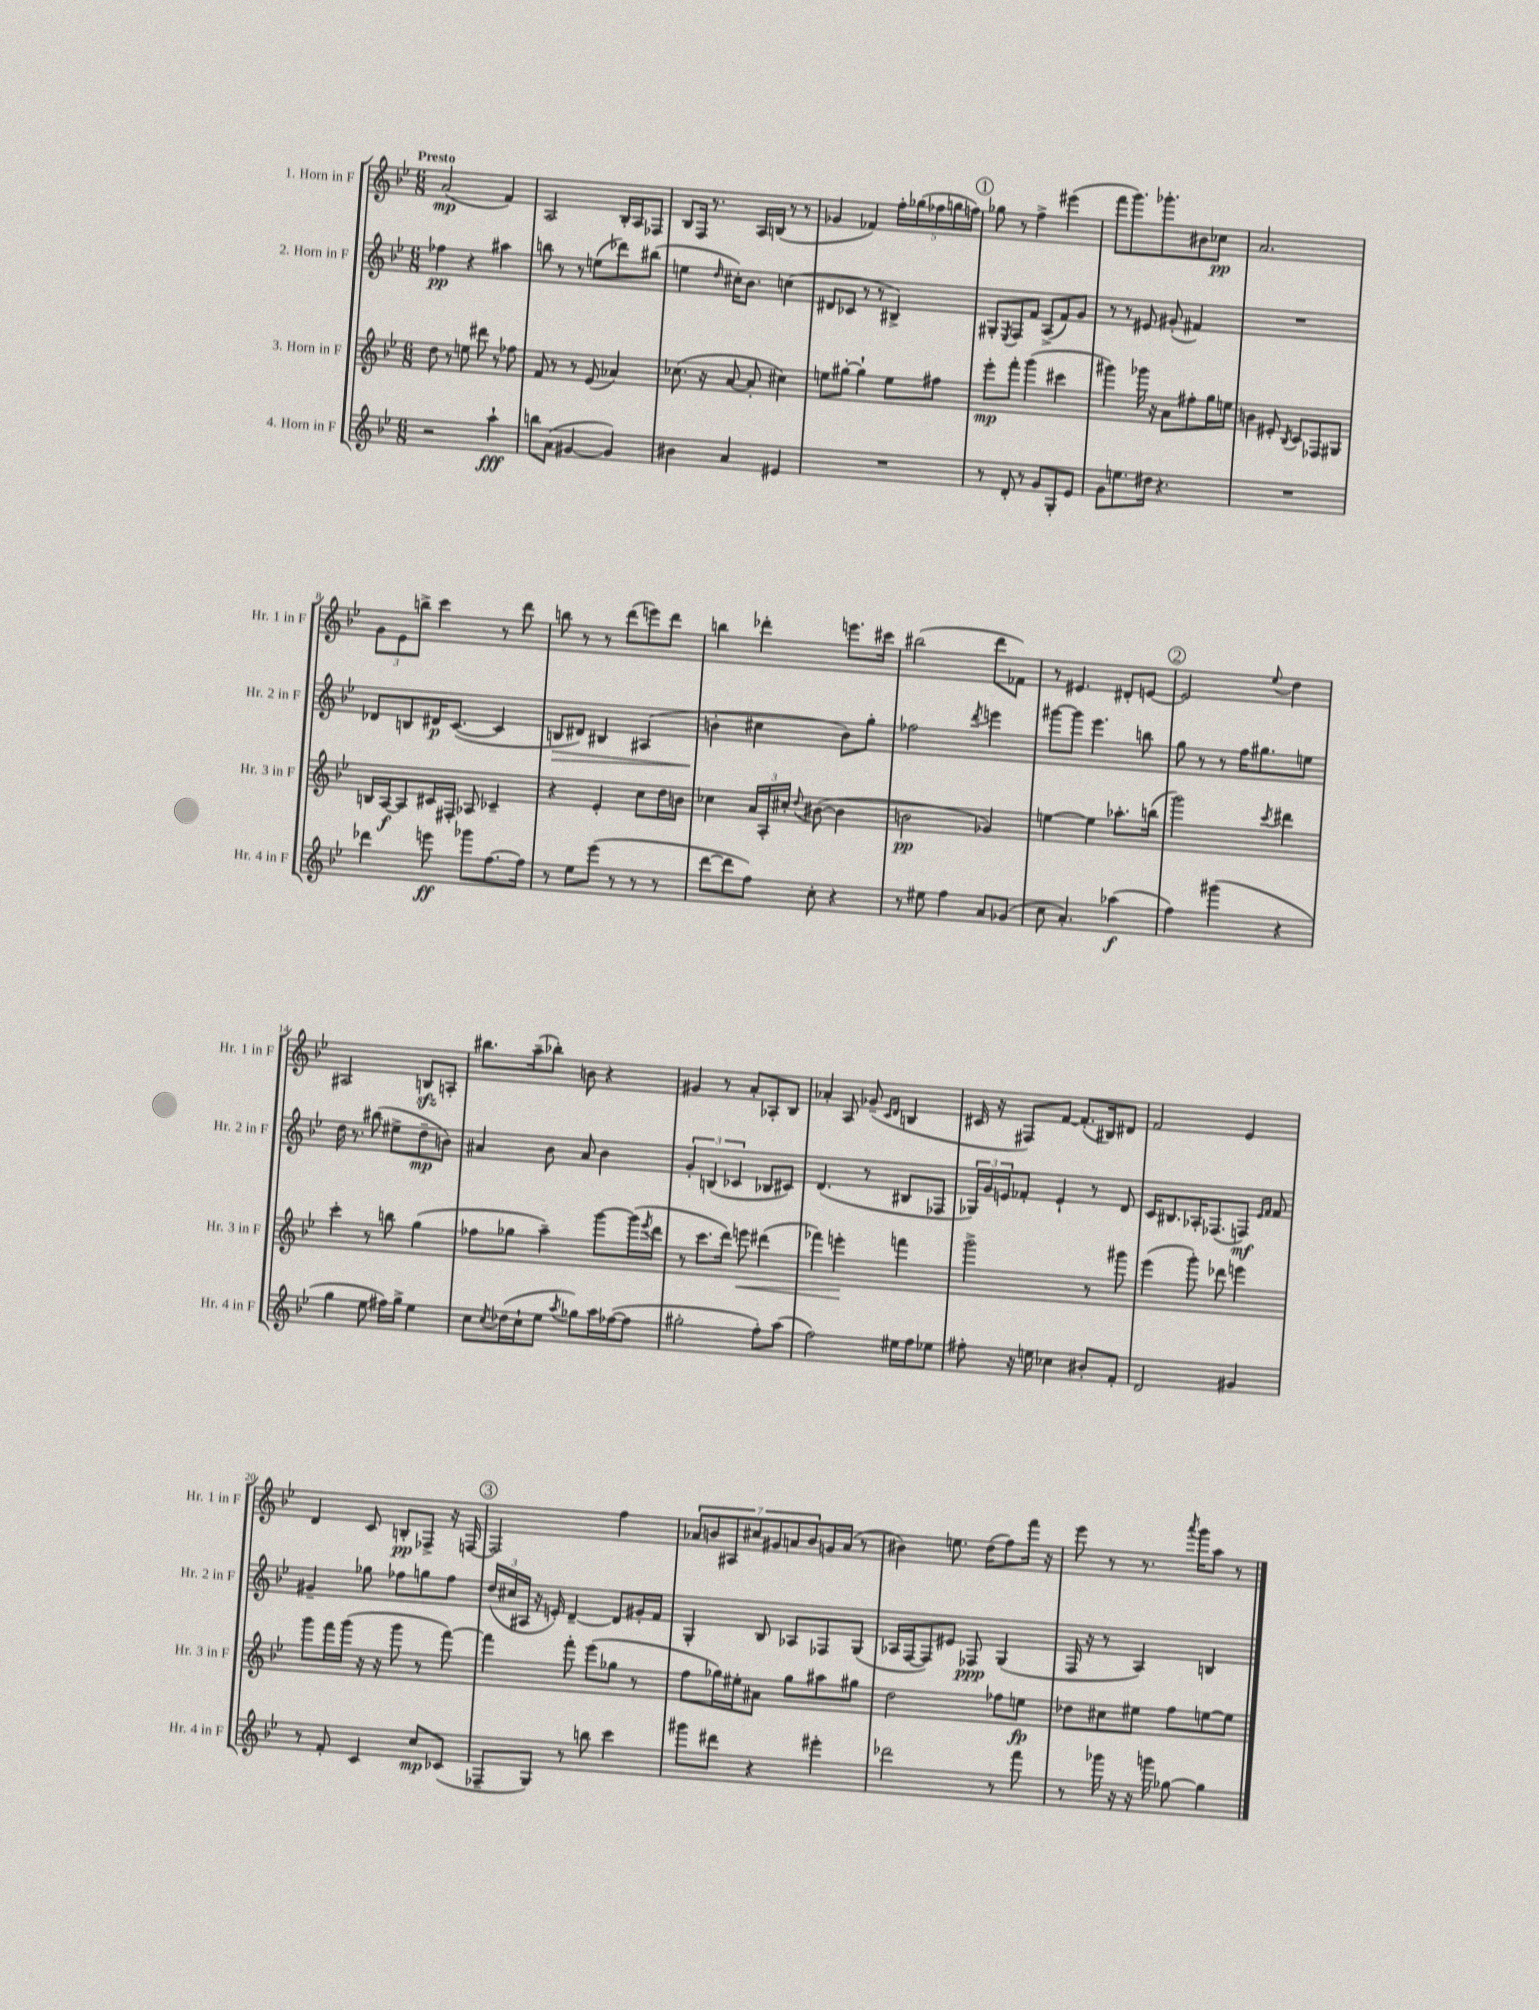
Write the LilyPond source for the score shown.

<<
\new StaffGroup <<
\new Staff = "s0" \with { instrumentName = "1. Horn in F" shortInstrumentName = "Hr. 1 in F" } {
    \clef treble \key bes \major \numericTimeSignature \time 6/8 \tempo "Presto"
    a'2\mp( f'4) |
    a2 bes16-. a16 fes8 |
    bes8 f16 r8. a16 b16( r8 r8 |
    ges'4 fes'4) \tuplet 5/4 { f''16-. ges''16( fes''16 g''16 f''16) } |
    \mark \markup { \circle "1" } ges''8 r8 f''4-> eis'''4( |
    f'''8 g'''8.) ges'''8.-. bis'8 ces''8\pp |
    a'2. |
    \tuplet 3/2 { g'8 ees'8 b''8-> } c'''4 r8 d'''8 |
    b''8 r8 r8 d'''8( e'''8) d'''8 |
    b''4 des'''4-. e'''8. cis'''16 |
    bis''2( d'''8 fes'8) |
    r8 eis'4. dis'8-. e'8~ |
    \mark \markup { \circle "2" } e'2 \appoggiatura { ees''8 } d''4 |
    ais2 b8\sfz a8-. |
    bis''8. a''16--( bes''8-.) b'8 r4 |
    gis'4 r8 a'8-. aes8-. bes8 |
    aes'4-. a8 ges'8--( \grace { c'16 d'16 } b4 |
    cis'16 r16 fis8) f'8~ f'8.-.( bis16) dis'8 |
    f'2 ees'4 |
    d'4 c'8 b8-.\pp fes8-> r16 f16~ |
    \mark \markup { \circle "3" } f2 f''4 |
    \tuplet 7/4 { aes'8 b'8 ais8 cis''8 gis'8 a'8 b'8 } g'16 a'16( r8 |
    bis'4) e''8. d''16( f''8) f'''16 r16 |
    ees'''8 r8 r8. \acciaccatura { a'''8 } g'''16 a''8 r8 \bar "|." |
}
\new Staff = "s1" \with { instrumentName = "2. Horn in F" shortInstrumentName = "Hr. 2 in F" } {
    \clef treble \key bes \major \numericTimeSignature \time 6/8
    fes''4\pp r4 ais''4 |
    b''8 r8 r8 e''8( des'''8) bis''8( |
    e''4 \grace { d''16 } cis''16-.) bes'8. c''4( |
    dis'8 ces'8 r8 r8 bis4->) |
    \mark \markup { \circle "1" } gis8-. \acciaccatura { ees8 } f8 f'8 a8->( f'8) g'8 |
    r8 r8 eis'8 gis'8-.( fis'4) |
    R2. |
    des'8 b8 dis'16\p c'8.~( c'4 |
    b8\> dis'8) bis4 ais4( |
    b'4-.\! cis''4 b'8) g''8-. |
    fes''2 \acciaccatura { d'''8 } e'''4 |
    gis'''8~ gis'''8 ees'''4. b''8 |
    \mark \markup { \circle "2" } g''8 r8 r8 f''16 gis''8. e''8 |
    d''16 r8. bis''8( eis''8-> d''8--\mp b'8) |
    ais'4 bes'8 ais'8 bes'4 |
    \tuplet 3/2 { g'4-. b4( ces'4 } bes8 cis'8) |
    d'4.( r8 bis8 fes8 |
    \tuplet 3/2 { ges16) g'16 e'16 } fes'8-. e'4-! r8 d'8 |
    c'16 bis8. aes16-. fes8.( f8\mf) \grace { ees'16 f'16 } f'8 |
    gis'4-- ges''8 fes''8 g''8 fes''8 |
    \mark \markup { \circle "3" } \tuplet 3/2 { d''16( cis''16 ais16 } r16 e'16-.) d'4~-- d'8 gis'16-. f'16 |
    g4-. bes8 aes8 fes8 g8( |
    aes16 f16~ f8) eis'8 fes8\ppp g4( |
    f16 r16 r8 a4) b4 \bar "|." |
}
\new Staff = "s2" \with { instrumentName = "3. Horn in F" shortInstrumentName = "Hr. 3 in F" } {
    \clef treble \key bes \major \numericTimeSignature \time 6/8
    d''8 r8 e''8 dis'''8 r8 fes''8 |
    f'8 r8 r8 ees'8( aes'4) |
    ces''8.( r16 a'8~ a'8-. cis''4) |
    e''8 gis''8~-. gis''4-! e''8 fis''8 |
    \mark \markup { \circle "1" } ees'''8-.\mp f'''8-. g'''4( cis'''4 |
    gis'''4) ges'''16 r16 a'8 fis''8-. g''16 e''16 |
    b'4 eis'8-. \acciaccatura { bes8 } c'8 fes8 gis8 |
    b16 a16~\f a8 cis'16 fis16-. aes8 ces'4-- |
    r4 ees'4-. c''8 d''16 b'16 |
    ces''4 \tuplet 3/2 { a'16 a16-. cis''16-. } \appoggiatura { d''8 } bis'8~( bis'4 |
    b'2\pp ges'4) |
    e''4~ e''4 aes''8.-. b''16( |
    \mark \markup { \circle "2" } g'''2) \acciaccatura { c'''8 } dis'''4 |
    c'''4-. r8 b''8 g''4( |
    fes''8 ges''8 a''4--) g'''8~ g'''16( \acciaccatura { ees'''8 } d'''16 |
    r8 c'''8. d'''16) e'''8\< dis'''4( |
    fes'''4) e'''4-.\! f'''4 |
    g'''2-> r8 gis'''8 |
    ees'''4( g'''8-.) des'''8 e'''4 |
    g'''8 f'''16 g'''16( r16 r16 g'''8 r8 f'''8~) |
    \mark \markup { \circle "3" } f'''4 f'''8-. ees'''8( ges''8 r8 |
    f''8 ges''16) eis''16-. ais'8 ges''8 ais''8 gis''8 |
    d''2 fes''8 e''8\fp |
    des''8 cis''8 eis''8 f''8 e''8~ e''8 \bar "|." |
}
\new Staff = "s3" \with { instrumentName = "4. Horn in F" shortInstrumentName = "Hr. 4 in F" } {
    \clef treble \key bes \major \numericTimeSignature \time 6/8
    r2 a''4-!\fff |
    b''8 a'8( gis'4~ gis'4) |
    bis'4 a'4 eis'4 |
    R2. |
    \mark \markup { \circle "1" } r8 d'8-. r8 g'8 g8-. ees'8 |
    g'8 e''8. dis''16 r4. |
    R2. |
    des'''4 e'''8\ff ges'''8 f''8.~ f''16 |
    r8 ees''8 ees'''8( r8 r8 r8 |
    d'''8~ d'''8 f''8) c''8-. r4 |
    r8 eis''8 f''4 a'8 ges'8( |
    c''8 a'4.-.) aes''4\f( |
    \mark \markup { \circle "2" } f''4) gis'''4( r4 |
    g''4 ees''8 fis''16) g''16-> ees''4 |
    c''8 \acciaccatura { c''8 } des''16( c''16-! ees''8 \acciaccatura { a''8 } ges''8) a''16 fes''16~( fes''8 |
    gis''2-. f''8-.) a''8( |
    f''2) eis''16 f''16 ees''8 |
    fis''8-. r16 e''16 ces''4 bis'8-. f'8-. |
    d'2 gis'4 |
    r8 f'8-. c'4 c''8\mp ces'8( |
    \mark \markup { \circle "3" } fes8-- g8) r8 b''8 c'''4 |
    gis'''8 dis'''8 r4 eis'''4-. |
    des'''2 r8 f'''8 |
    r8 ges'''16 r16 r16 g'''16 ges''8~ ges''4 \bar "|." |
}
>>
>>
